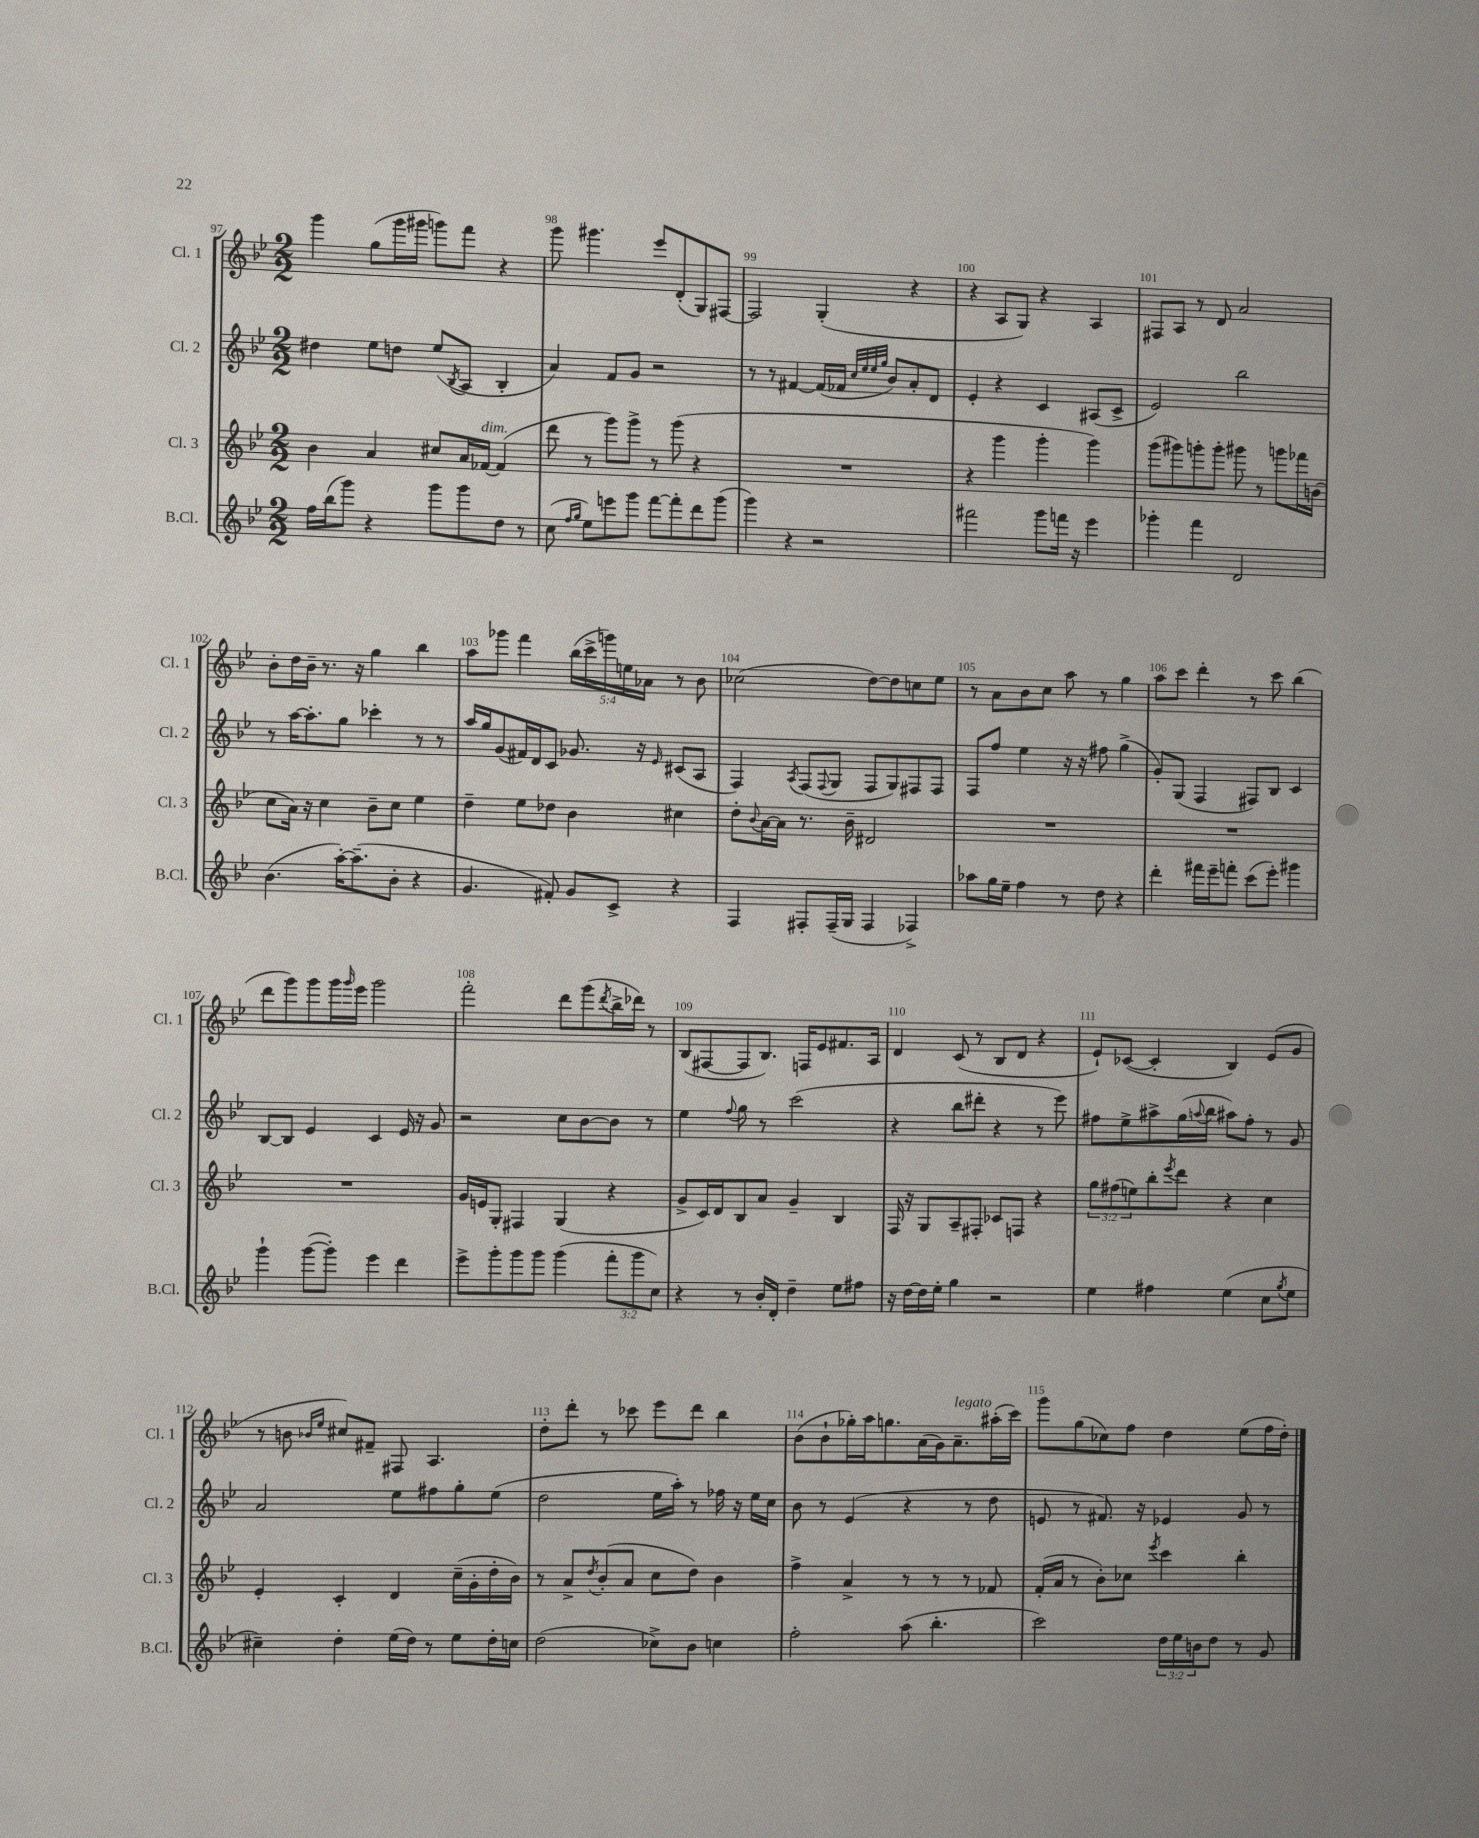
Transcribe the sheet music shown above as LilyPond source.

<<
\new StaffGroup <<
\new Staff = "s0" \with { instrumentName = "Cl. 1" shortInstrumentName = "Cl. 1" } {
    \clef treble \key bes \major \numericTimeSignature \time 2/2 \override Staff.TupletNumber.text = #tuplet-number::calc-fraction-text
    g'''4 g''8( g'''16 gis'''16 g'''8) f'''8 r4 |
    g'''8 gis'''4. ees'''8 d'8-.( g8) fis8~ |
    fis2 g4-.( r4 |
    r4 a8 g8) r4 a4 |
    fis8 a8 r8 d'8 a'2 |
    bes'8-. d''16 bes'16-- r8. r16 g''4 bes''4 |
    a''8 ges'''8 f'''4 \tuplet 5/4 { bes''16( c'''16-> g'''16) e''16 aes'16 } r8 bes'8 |
    ces''2( d''8~) d''8 c''8 ees''8 |
    r8 a'8 bes'8 c''8 a''8 r8 g''4 |
    a''8 c'''8 d'''4-. r8 c'''8 bes''4( |
    d'''8 g'''8) g'''8 g'''16 \grace { g'''16 } ees'''16 g'''2 |
    f'''2-. d'''8 g'''8( \acciaccatura { d'''8 } bes''16-> des'''16) r8 |
    bes8( fis8~ fis8 bes8.) f16 ees'8 fis'8. a16 |
    d'4 c'8( r8 bes8 d'8 r4 |
    ees'8-!) ces'8~( ces'4-. bes4) ees'8( g'8 |
    r8 b'8 \grace { bes'16 ees''16 } cis''8) fis'8-- fis8 a4. |
    d''8-. d'''8-. r8 ces'''8 ees'''8 d'''8 bes''4 |
    bes'8( bes'8-! ges''16-.) a''16 g''8. a'16( g'16) a'8.--^\markup { \italic "legato" } ais''16-.( c'''16) |
    g'''8 g''8( ces''8) f''8 d''4 ees''8( f''16 d''16-.) \bar "|." |
}
\new Staff = "s1" \with { instrumentName = "Cl. 2" shortInstrumentName = "Cl. 2" } {
    \clef treble \key bes \major \numericTimeSignature \time 2/2
    dis''4 ees''8 d''8 ees''8( \acciaccatura { bes8 } a8 bes4-. |
    a'4) f'8 g'8 r2 |
    r8 r8 fis'4~ fis'16( fes'16 \grace { c''32 ees''32 ees''32 g''32 } bes'8) a'8-. d'8 |
    ees'4-. r4 c'4 ais8( c'8-> |
    ees'2) bes''2 |
    r8 a''16~ a''8.-. g''8 ces'''4-. r8 r8 |
    a''16 g''16 g'8( fis'16) d'16 c'8 ges'8. r16 \grace { ees'16 } cis'8( a8 |
    f4) \acciaccatura { a8 } f8( \appoggiatura { f8 } g8 f8 g8) fis8 fis8 |
    f8 f''8 ees''4 r16 r16 fis''8 g''4->( |
    g'8-.) g8( f4 fis8) bes8 c'4 |
    bes8~ bes8 ees'4 c'4 ees'16 r16 g'8 |
    r2 c''8 bes'8~ bes'8 r8 |
    ees''4 \appoggiatura { f''8 } g''8 r8 c'''2( |
    r4 bes''8 dis'''8-. r4 r8 ees'''8) |
    fis''8 ees''8-> ais''8-> g''16( \appoggiatura { a''8 } bes''16 ais''8) fis''8-. r8 g'8 |
    a'2 ees''8 fis''8 g''8-. ees''8( |
    d''2 ees''16 a''16-.) r8 fes''16 r16 ees''16 c''16 |
    bes'8 r8 ees'4( r4 r8 d''8 |
    e'8 r8 fis'8.) r16 ees'4 g'8 r8 \bar "|." |
}
\new Staff = "s2" \with { instrumentName = "Cl. 3" shortInstrumentName = "Cl. 3" } {
    \clef treble \key bes \major \numericTimeSignature \time 2/2 \override Staff.TupletNumber.text = #tuplet-number::calc-fraction-text
    bes'4 a'4 cis''8 a'16 fes'16~^\markup { \italic "dim." } fes'4( |
    d'''8 r8 g'''8) g'''8-> r8 g'''8( r4 |
    R1 |
    r4 g'''4 g'''4-. g'''4) |
    g'''8( gis'''8) g'''8-. g'''8-. gis'''8 r8 g'''8 fes'''16 b'16( |
    c''8 a'16) r16 c''4 bes'8-- c''8 ees''4 |
    d''4-- ees''8 des''8 bes'4 cis''4 |
    d''8-. \appoggiatura { bes'8 } a'16~ a'16 r8. bes'16-- dis'2 |
    R1 |
    R1 |
    R1 |
    g'16 e'16 g8-. fis4 g4( r4 |
    g'8-> c'16) d'16 bes8 a'8 g'4-- bes4 |
    f16 r16 g8 a8-- fis8-. ces'8 f8 r4 |
    \tuplet 3/2 { g''8 fis''8( e''8) } bes''8-. \acciaccatura { ees'''8 } d'''8 r4 c''4 |
    ees'4-. c'4-. d'4 c''16--( g'16-. d''16-. bes'16) |
    r8 a'8-> \acciaccatura { d''8 } bes'8-.( a'8 c''8 d''8) bes'4 |
    f''4-> a'4-> r8 r8 r8 fes'8 |
    f'16-.( a'16 r8 bes'8-.) ces''8 \acciaccatura { ees'''8 } c'''4 bes''4-. \bar "|." |
}
\new Staff = "s3" \with { instrumentName = "B.Cl." shortInstrumentName = "B.Cl." } {
    \clef treble \key bes \major \numericTimeSignature \time 2/2 \override Staff.TupletNumber.text = #tuplet-number::calc-fraction-text
    f''16 bes''16( g'''8) r4 g'''8 g'''8 d''8 r8 |
    c''8( \grace { f''16 g''16 } ees''8) e'''8 g'''8 f'''8~ f'''8-. d'''8 g'''8( |
    g'''4) r4 r2 |
    fis'''2 g'''8 f'''16 r16 ees'''4 |
    ges'''4-. f'''4 d'2 |
    bes'4.( a''16~-.) a''8.--( bes'8-. r4 |
    g'4. fis'8-.) g'8 c'8-> r4 |
    f4 fis8-. fis16--( g16 fis4 fes4->) |
    aes''8 g''16 ees''16-- f''4 r8 d''8 r4 |
    d'''4-. fis'''16 ees'''16-- f'''8-. c'''8( ees'''8-.) gis'''4 |
    g'''4-! g'''8~( g'''8-.) ees'''4 d'''4 |
    ees'''8-> g'''8-. g'''8 g'''8 g'''4( \tuplet 3/2 { f'''8-. g'''8 c''8) } |
    r4 r8 bes'16-. d'16-. d''4-- ees''8 fis''8 |
    r16 d''16~ d''16 ees''16-. g''4 r2 |
    ees''4 fis''4 ees''4( c''8 \acciaccatura { g''8 } ees''8 |
    cis''4--) d''4-. ees''16( d''16) r8 ees''8 d''16-. c''16 |
    d''2( ces''8->) bes'8 c''4 |
    f''2-. a''8( bes''4.-. |
    c'''2) \tuplet 3/2 { d''16 ees''16 b'16 } d''8 r8 g'8 \bar "|." |
}
>>
>>
\layout { \context { \Score currentBarNumber = #97 \override BarNumber.break-visibility = ##(#f #t #t) barNumberVisibility = #all-bar-numbers-visible } }
